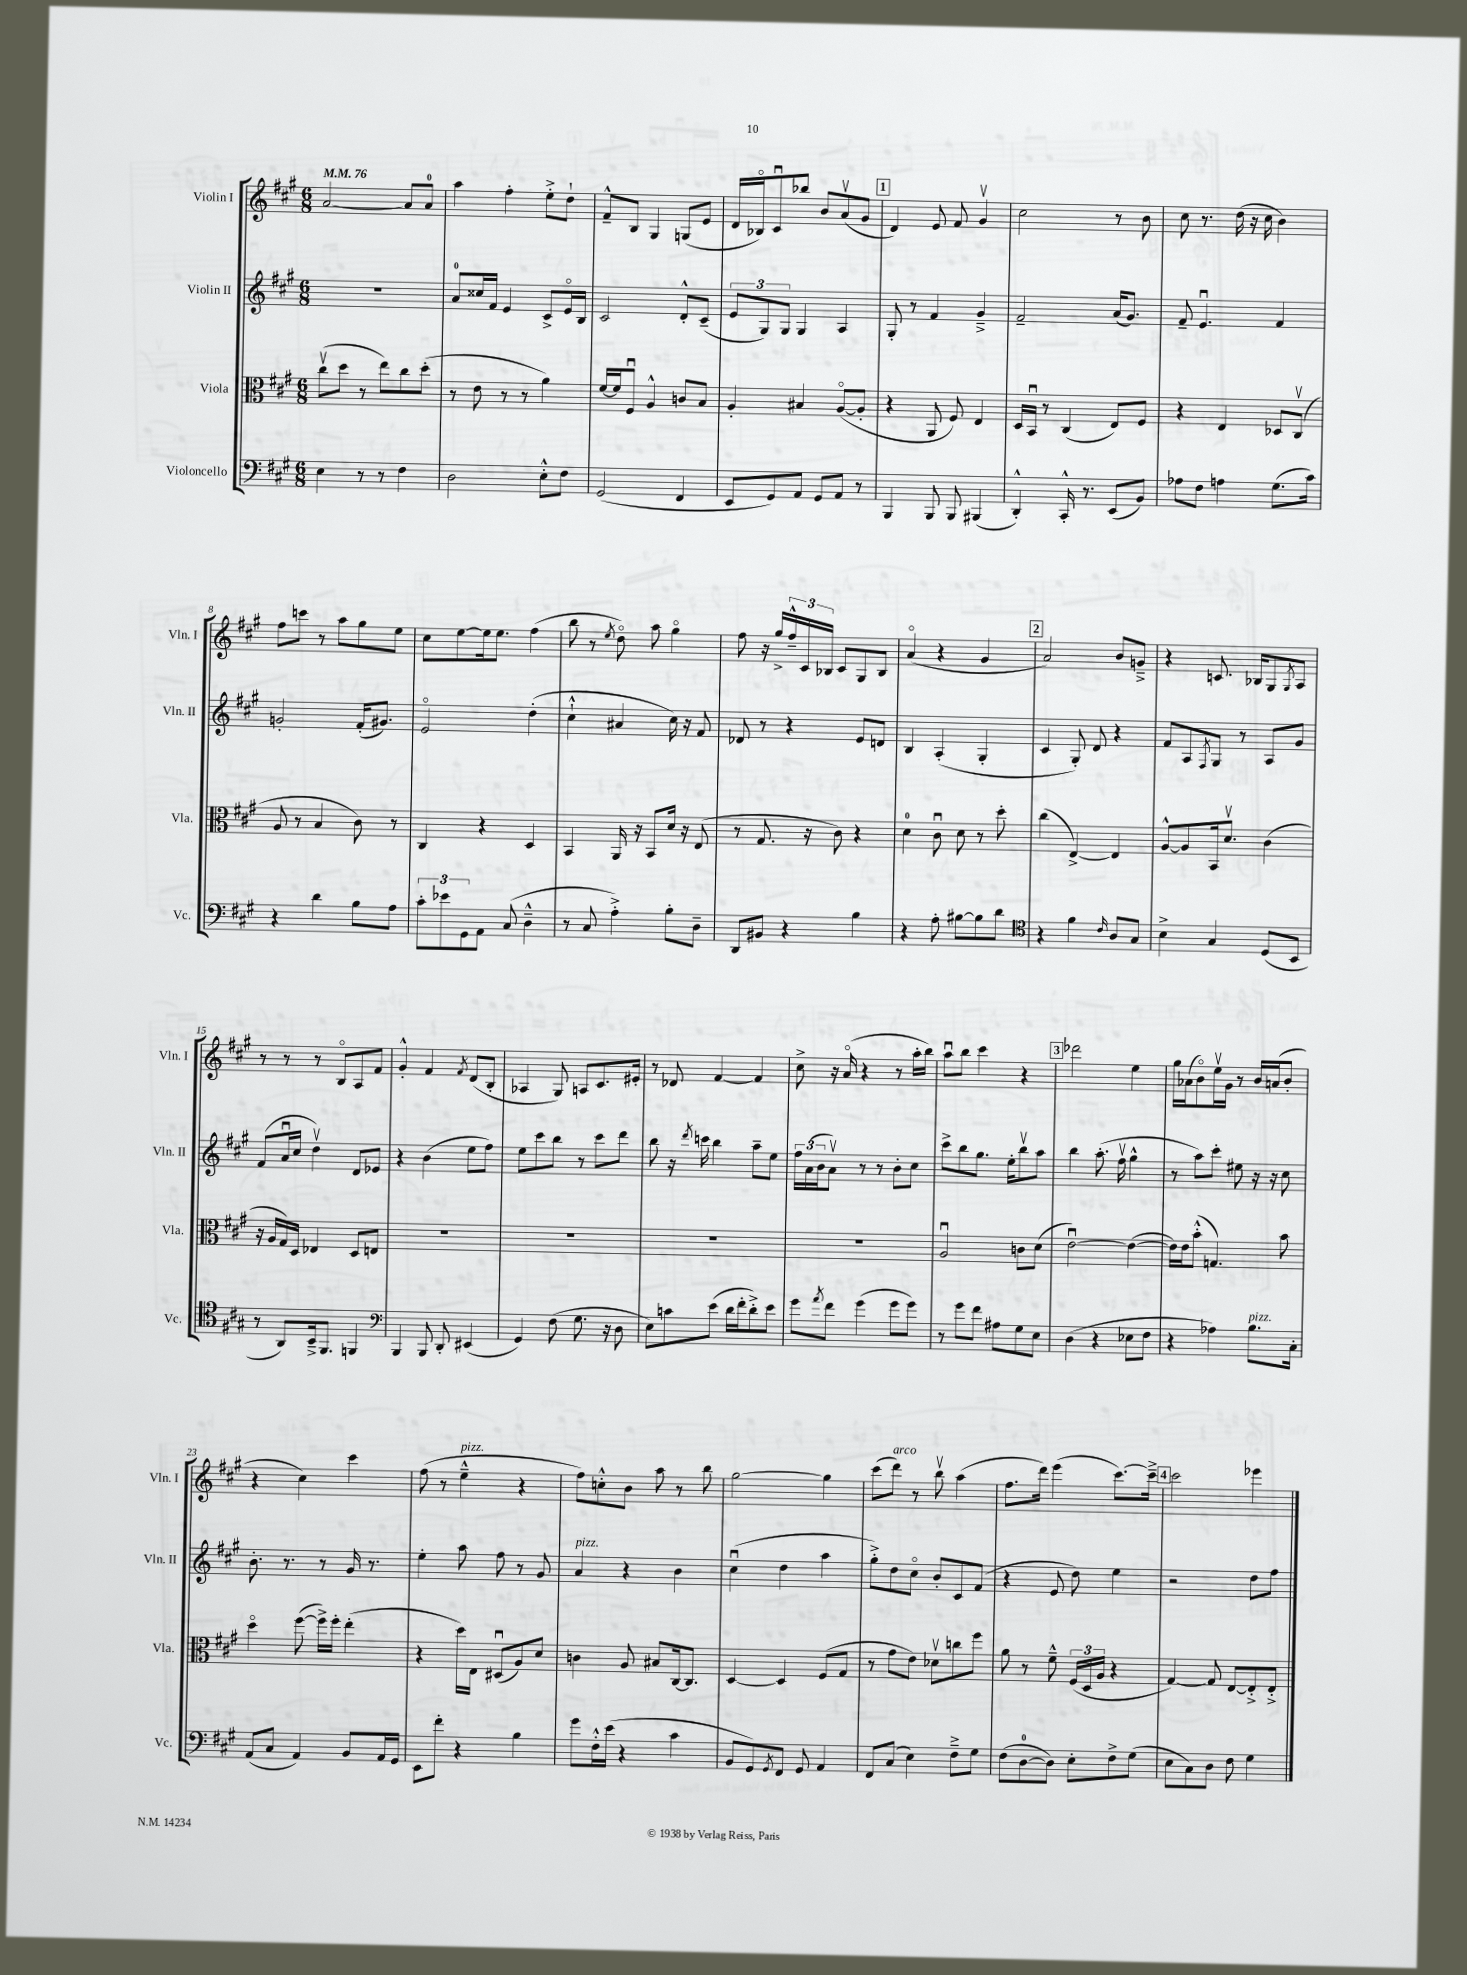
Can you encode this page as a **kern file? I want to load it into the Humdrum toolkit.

**kern	**kern	**kern	**kern
*staff4	*staff3	*staff2	*staff1
*clefF4	*clefC3	*clefG2	*clefG2
*k[f#c#g#]	*k[f#c#g#]	*k[f#c#g#]	*k[f#c#g#]
*M6/8	*M6/8	*M6/8	*M6/8
*MM76	*MM76	*MM76	*MM76
4E	(8cc#v	2.r	[2a
.	8dd	.	.
8r	8r	.	.
8r	8ee)	.	.
4F#	8cc#	.	8a]
.	(8dd'	.	8a
=	=	=	=
2D	8r	8a	4aa
.	8e	16cc##	.
.	.	16f#	.
.	8r	4e	4ff#'
.	8r	.	.
8E'^^	4a)	8c#^	8ee'^
8F#	.	16eo	8dd`
.	.	16B	.
=	=	=	=
(2GG#	[16f#	2c#	8f#~^^
.	16f#]	.	.
.	8F#u	.	8B
.	4A^^	.	4G#
4FF#	8c	8d'^^	(8G
.	8B	(8c#~	8e
=	=	=	=
8EE	4A'	12e	16d
.	.	.	16B-o)
.	.	12G#)	.
8GG#)	.	.	8c#u
.	.	12G#	.
8AA	4B#	4G#	8bb-
8GG#	.	.	8b
8AA	([8Ao	4A	(8av
8r	8A']	.	8g#
=	=	=	=
4BBB	4r	8G#'	4d)
.	.	8r	.
8BBB	8AA	4f#	8e
8BBB	8F#)	.	8f#
(4BBB#	4E	4g#~^	4g#v
=	=	=	=
4DD'^^)	16D	2f#~	2cc#
.	16BBu	.	.
.	8r	.	.
16CC#'^^	(4C#	.	.
8.r	.	.	.
(8EE	8E)	(16a	8r
.	.	8.g#)	.
8BB)	8F#	.	8b
=	=	=	=
8A-	4r	8f#~	8cc#
8F#	.	4.eu	8.r
4A	4E	.	.
.	.	.	(16dd
.	.	.	16r
.	.	.	16cc#
(8.G#	8D-	4f#	4b)
.	(8C#v	.	.
16c#)	.	.	.
=	=	=	=
4r	8A	2g'	8ff#
.	8r	.	8ccc
4d	4B	.	8r
.	.	.	8aa
8B	8c#)	(16f#'	8gg#
.	.	8.g#)	.
8A	8r	.	8ee
=	=	=	=
12c#'	4C#	2eo	8cc#
12e-	.	.	.
.	.	.	[8ee
12GG#	.	.	.
8AA	4r	.	16ee]
.	.	.	8.ee
(8C#	.	.	.
4D~^^	4D	(4dd'	(4ff#
=	=	=	=
8r	4BB	4cc#`^^	8bb
8C#	.	.	8r
.	.	.	8qee
4A'^)	16AA	4a#	8ddo)
.	16r	.	.
.	8BB	.	8aa
8B'	16d	16cc#)	4gg#o
.	16r	16r	.
8D~	(8E	8f#	.
=	=	=	=
8DD	8r	8d-	8ff#
8BB#	8.G#	8r	16r
.	.	.	16gg#^
4r	.	4r	24ff#~^^
.	.	.	24c#
.	16r	.	.
.	.	.	24B-
.	8c#)	.	8c#
4B	4r	8e	8G#
.	.	8d	8B-
=	=	=	=
4r	4d	4B	(4ao
8A'	8c#u	(4A'	4r
[8B#	8d	.	.
8B#]	8r	4G#'	4g#
8d	8dd'	.	.
=	=	=	=
*clefC4	*	*	*
4r	(4cc#	4c#	2a)
4f#	[4E^)	8G#')	.
.	.	8d	.
16qqc#	.	.	.
8A	4E]	4r	8b
8G#	.	.	8g~^
=	=	=	=
4B^	[8A^^	8f#	4r
.	8A]	8A	.
.	.	8qF#	.
4G#	16BB	8G#	8.c
.	8.dv	.	.
.	.	8r	.
.	.	.	16B-
(8D	(4c#	8A	8G#
.	.	.	8qG#
8BB	.	8g#	8A
=	=	=	=
8r	16r	(8f#	8r
.	16A	.	.
8AA)	16G#)	16au	8r
.	16D	16cc#	.
16BB~^	4E-	4ddv)	8r
8.FF#	.	.	.
.	.	.	8Bo
4FF	8D	8d	8A
.	8E	8e-	8f#
=	=	=	=
*clefF4	*	*	*
4BBB	2.r	4r	4g#'^^
8BBB	.	(4b	4f#
8DD'	.	.	.
.	.	.	8qf#
(4EE#	.	8ee	(8d
.	.	8ff#)	8B'
=	=	=	=
4GG#)	2.r	8ee	4A-
.	.	8ccc#	.
(8F#	.	8bb	8G#)
8.G#	.	8r	8A
.	.	8ccc#	8.c#
16r	.	.	.
8D	.	8ddd	.
.	.	.	16e#'
=	=	=	=
8E)	2.r	8bb	8r
8c	.	16r	8d-
.	.	8qddd	.
.	.	16ccc	.
(8e	.	4bb	[4f#
16d	.	.	.
16f#'	.	.	.
8d'^)	.	8aa~	4f#]
8e	.	8ee	.
=	=	=	=
8g#	2.r	24ff#	8cc#^
.	.	(24a	.
.	.	24b	.
8qa	.	.	.
8f#	.	8av)	16r
.	.	.	(16ao
(4g#	.	8r	4r
.	.	8r	.
8g#	.	8b'	8r
8g#)	.	8cc#	16aa'
.	.	.	16bb)
=	=	=	=
8r	2Au	8ccc#^	8aau
8g#	.	8bb	8bb
8f#	.	8.gg#	4ccc#
8A#	.	.	.
.	.	16ee'	.
8G#	8c	8bbv	4r
8E	(8d	8aa	.
=	=	=	=
(4D	[2eu)	4bb	2ddd-
4r	.	(8.aa'	.
.	.	16ff#v	.
8E-	(4e_	4gg#^^	4ee
8F#	.	.	.
=	=	=	=
4r	16e])	8r	16gg#
.	16e	.	(16a-
.	(8b'^^	8aa)	8bo)
4A-)	4.G)	8ccc#'	16eev
.	.	.	16g#
.	.	8ee#	8r
8.B	.	16r	16b
.	.	16r	(16a
.	8b	8cc#	8b'
16C#'	.	.	.
=	=	=	=
(8AA	4ddo	8.b'	4r
8C#	.	.	.
.	.	8.r	.
4AA)	([8ff#	.	4cc#)
.	16ff#^])	8r	.
.	16ff#'	.	.
8BB	(4ee'	16g#	4ccc#
.	.	8.r	.
16AA	.	.	.
16GG#	.	.	.
=	=	=	=
8EE	4r	4ee'	(8ff#
8f#'	.	.	8r
4r	16dd)	8aa	4ee~^^
.	16E	.	.
.	(8D#u	8ff#	.
4B	8A)	8r	4r
.	8d	8g#	.
=	=	=	=
8g#	4c	4a	8ff#)
16F#'^^	.	.	8cc'^^
(16e	.	.	.
4r	8A	4r	8b
.	8B#	.	8aa
4c#	[16C#	4b	8r
.	8.C#]	.	.
.	.	.	8bb
=	=	=	=
8BB	[4D	(4cc#u	[2gg#
8GG#)	.	.	.
8qGG#	.	.	.
8FF#	4D]	4dd	.
8GG#	.	.	.
4AA	(8F#	4aa	4gg#]
.	8G#	.	.
=	=	=	=
8FF#	8r	8gg#'^)	(8ccc#
(8C#	8g#	8dd	8ddd)
4E)	8e)	8cc#o	8r
.	8d-v	8b'	8bbv
8F#~^	8cc	8c#	(4aa
8G#	8ff#	(8f#	.
=	=	=	=
(8F#	8a	4r	8.ff#
[8D	8r	.	.
.	.	.	16ddd)
8D])	8f#~^^	8e	(4eee
8E'	(24F#	8dd)	.
.	24D	.	.
.	24A	.	.
8F#^	4r	4ee	[8.ccc#)
(8G#	.	.	.
.	.	.	16ccc#~^]
=	=	=	=
8E	[4G#)	2r	2ccc#
8C#)	.	.	.
8D	8G#]	.	.
8F#	[8E	.	.
4G#	8E'^]	8dd	4eee-
.	8E'^	8ff#	.
==	==	==	==
*-	*-	*-	*-
